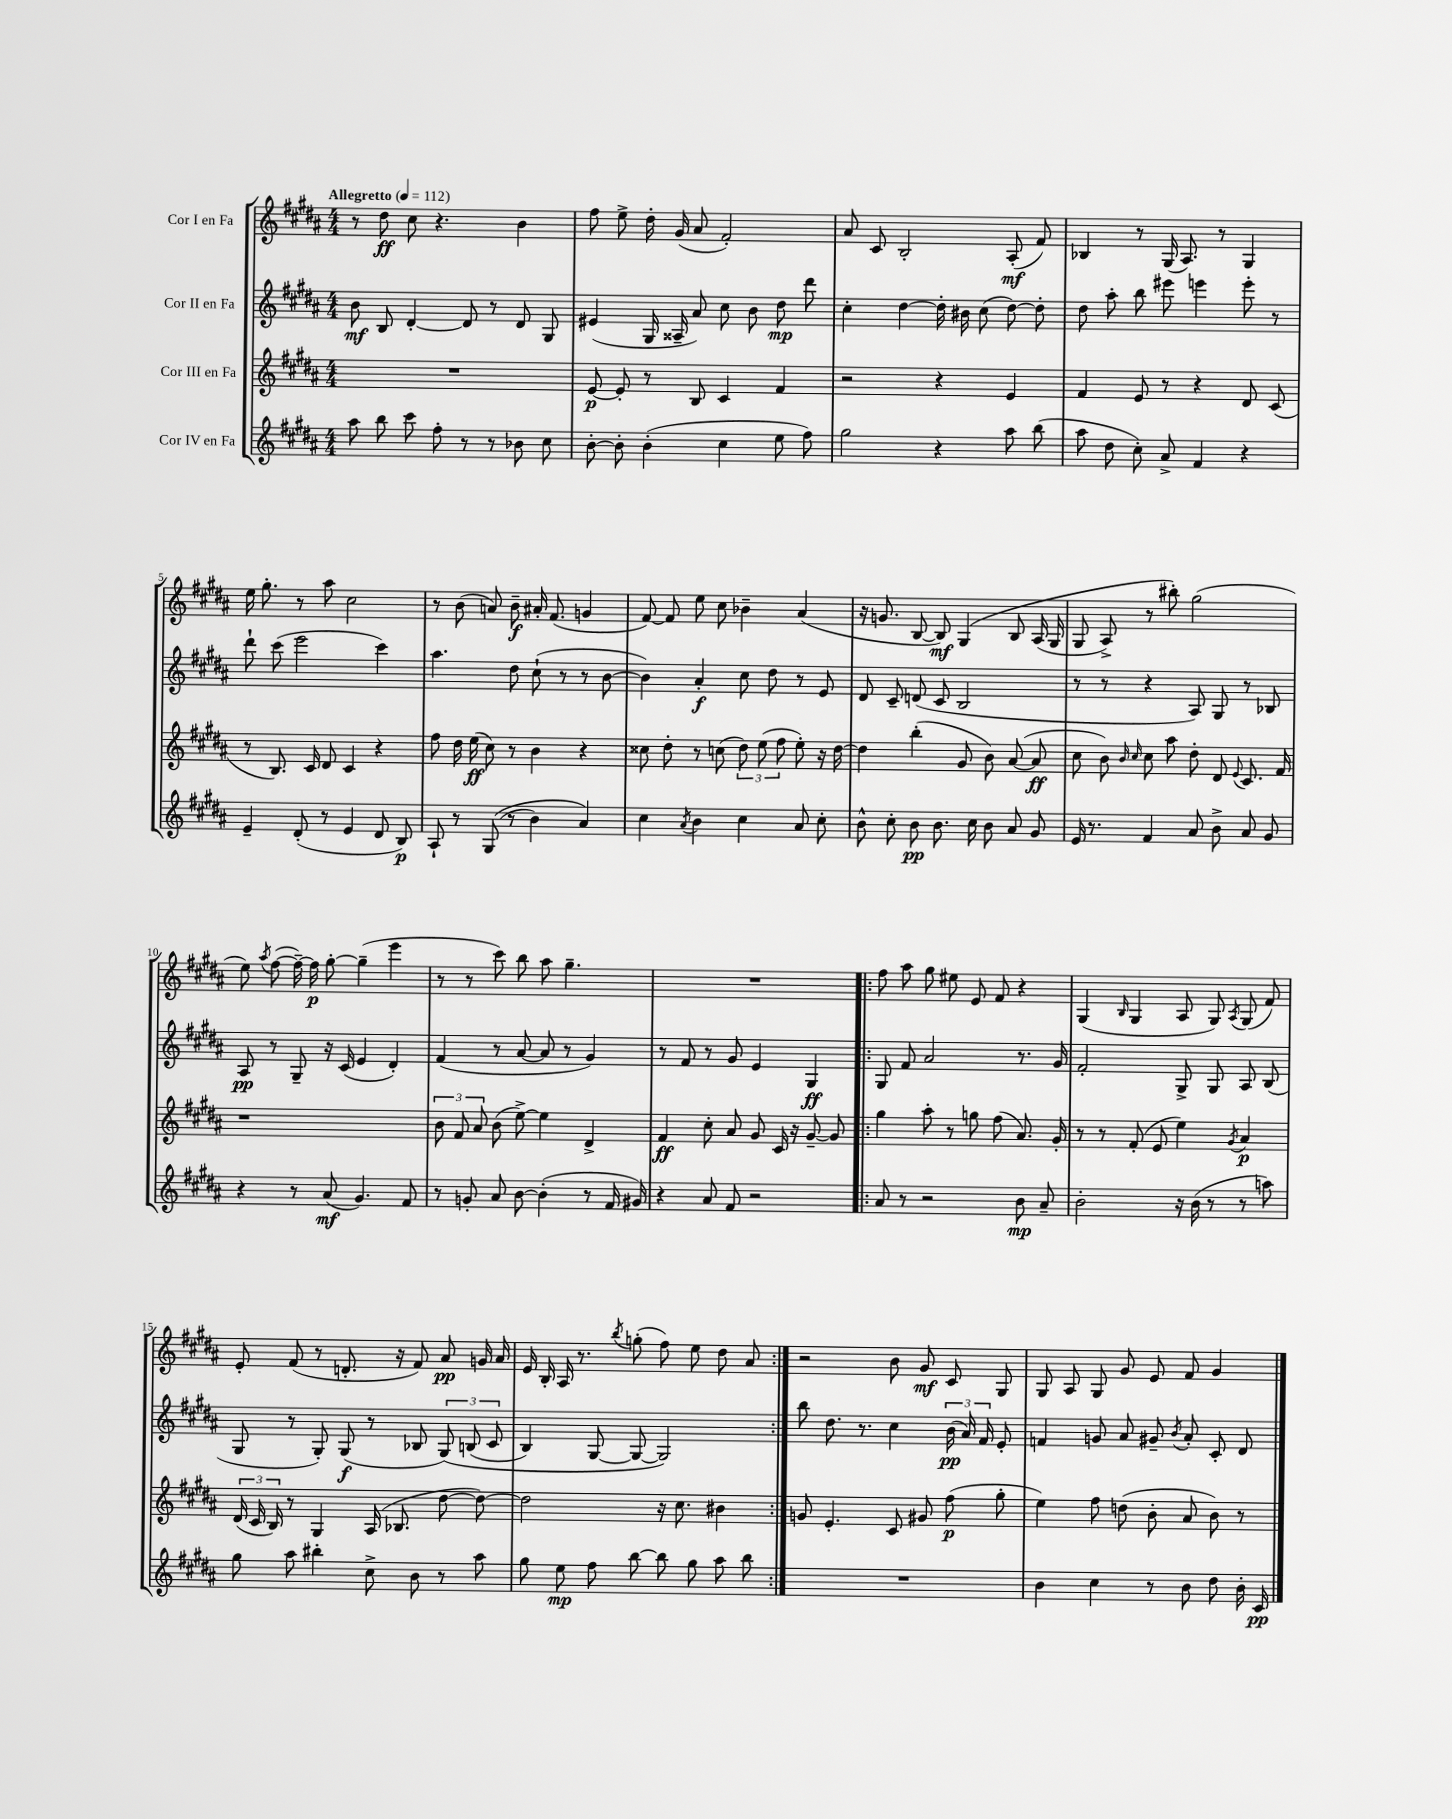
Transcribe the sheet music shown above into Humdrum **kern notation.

**kern	**kern	**kern	**kern
*staff4	*staff3	*staff2	*staff1
*clefG2	*clefG2	*clefG2	*clefG2
*k[f#c#g#d#a#]	*k[f#c#g#d#a#]	*k[f#c#g#d#a#]	*k[f#c#g#d#a#]
*M4/4	*M4/4	*M4/4	*M4/4
*MM112	*MM112	*MM112	*MM112
8aa#	1r	8b	8r
8bb	.	8B	8dd#
8ccc#	.	[4d#'	8cc#
8ff#'	.	.	4.r
8r	.	8d#]	.
8r	.	8r	.
8b-	.	8d#	4b
8cc#	.	8G#	.
=	=	=	=
[8b'	[8e	(4e#	8ff#
8b']	8e']	.	8ee^
(4b'	8r	16G#	16dd#'
.	.	16A##~	(16g#
.	8B	8a#)	8a#
4cc#	4c#	8cc#	2f#')
.	.	8b	.
8ee	4f#	8dd#	.
8ff#)	.	8ddd#	.
=	=	=	=
2gg#	2r	4cc#'	8a#
.	.	.	8c#
.	.	[4dd#	2B'
4r	4r	16dd#']	.
.	.	16b#	.
.	.	(8cc#	.
8aa#	4e	[8dd#)	(8A#'
(8bb	.	8dd#']	8f#)
=	=	=	=
8aa#	4f#	8dd#	4B-
8dd#	.	8aa#'	.
8cc#')	8e	8bb	8r
8a#^	8r	8eee#	(16G#
.	.	.	8.A#)
4f#	4r	4eee	.
.	.	.	8r
4r	8d#	8eee'	4G#
.	(8c#	8r	.
=	=	=	=
4e~	8r	8ddd#`	16ee
.	.	.	8.gg#'
.	8.B)	(8ccc#	.
(8d#'	.	2eee	8r
.	16c#	.	.
8r	8d#	.	8aa#
4e	4c#	.	2cc#
8d#	4r	4ccc#)	.
8B)	.	.	.
=	=	=	=
8A#`	8ff#	4.aa#	8r
8r	16dd#	.	(8b
.	(16ee	.	.
&((8G#	8cc#)	.	8a)
8r	8r	8dd#	8b~
4b)	4b	(8cc#`	16a#'
.	.	.	(8.f#
.	.	8r	.
4a#&)	4r	8r	4g
.	.	[8b	.
=	=	=	=
4cc#	8cc##	4b])	[8f#)
.	8dd#'	.	8f#]
8qa#	.	.	.
4b	8r	4a#'	8ee
.	(8cc	.	8cc#
4cc#	12dd#)	8cc#	4b-~
.	(12ee	.	.
.	.	8dd#	.
.	12ff#	.	.
8a#	8ee')	8r	(4a#
8cc#'	16r	8e	.
.	[16dd#	.	.
=	=	=	=
8b^^	4dd#]	8d#	16r
.	.	.	8.g
8cc#'	.	8c#~	.
8b	(4bb'	(8d	[8B
8.b	.	8c#	8B])
.	8g#	2B	&(4G#
16cc#	.	.	.
8b	8b)	.	.
8a#	([8a#	.	8B
8g#	8a#]	.	(16A#
.	.	.	16G#
=	=	=	=
16e	8cc#	8r	8G#
8.r	.	.	.
.	8b)	8r	8A#^)
.	16qqb	.	.
.	16qqcc#	.	.
4f#	8cc#	4r	8r
.	8aa#	.	8bb#'&)
8a#	8dd#'	8A#)	(2gg#
8b^	8d#	8G#	.
.	8qqe	.	.
8a#	8.c#	8r	.
8g#	.	8B-	.
.	16f#	.	.
=	=	=	=
4r	1r	8A#	8ee)
.	.	.	8qaa#
.	.	8r	([8ff#
8r	.	8G#~	16ff#~_)
.	.	.	16ff#]
(8a#	.	16r	[8gg#'
.	.	(16c#	.
4.g#)	.	4e	(4gg#~]
.	.	4d#')	4eee
8f#	.	.	.
=	=	=	=
8r	12b	(4f#	8r
.	12f#	.	.
8g'	.	.	8r
.	12a#	.	.
8a#	(8b	8r	8ccc#)
[8b	[8ee^)	[8a#	8bb
(4b']	4ee]	8a#]	8aa#
.	.	8r	4.gg#~
8r	4d#^	4g#)	.
16f#	.	.	.
16g#)	.	.	.
=	=	=	=
4r	4f#	8r	1r
.	.	8f#	.
8a#	8cc#'	8r	.
8f#	8a#	8g#	.
2r	8g#	4e	.
.	16c#	.	.
.	16r	.	.
.	[8g#~	4G#	.
.	8g#]	.	.
=!|:	=!|:	=!|:	=!|:
8a#	4gg#	8G#	8ff#
8r	.	8f#	8aa#
2r	8aa#'	2a#	8gg#
.	8r	.	8ee#
.	8gg	.	8e
.	(8ff#	.	8f#
8b	8.a#)	8.r	4r
8a#~	.	.	.
.	16g#'	16g#	.
=	=	=	=
2b'	8r	2f#'	(4G#
.	8r	.	.
.	.	.	16qqB
.	(8f#'	.	4G#
.	8e	.	.
16r	4ee)	8G#^	8A#
(16b	.	.	.
8r	.	8G#	8G#)
.	8qg#	.	8qA#
8r	4a#	8A#	(8G#
8aa)	.	(8B	8f#)
=	=	=	=
8gg#	(24d#	8G#	8e'
.	24c#	.	.
.	24B)	.	.
8aa#	8r	8r	(8f#
4bb#'	4G#	8G#')	8r
.	.	(8G#	8.d'
8cc#^	(16A#	8r	.
.	8.B-	.	16r
8b	.	8B-	8f#)
8r	[8dd#	&(12G#)	8a#
.	.	(12B	.
8aa#	8dd#_)	.	16g
.	.	12c#	.
.	.	.	16a#
=	=	=	=
8gg#	2dd#]	4B)	16e
.	.	.	16B'
8ee	.	.	16A#
.	.	.	8.r
8ff#	.	[8G#	.
.	.	.	8qbb
[8bb	.	8G#_	(8gg'
8bb]	16r	2G#]&)	8ff#)
.	8.cc#	.	.
8gg#	.	.	8ee
8aa#	4b#	.	8dd#
8bb	.	.	8a#
=:|!	=:|!	=:|!	=:|!
1r	8g	8bb	2r
.	4.e'	8.dd#	.
.	.	8.r	.
.	8c#	4cc#	8b
.	8g#	.	8g#
.	(8ff#	(24b	8c#
.	.	24a#)	.
.	.	24f#	.
.	8gg#'	8e'	8G#
=	=	=	=
4b	4ee)	4f	8G#
.	.	.	8A#
4cc#	8ff#	8g	8G#
.	(8dd	8a#	8g#
8r	8b'	8g#~	8e
.	.	8qb	.
8b	8a#	8a#'	8f#
8dd#	8b)	8c#'	4g#
16b'	8r	8d#	.
16c#	.	.	.
==	==	==	==
*-	*-	*-	*-
